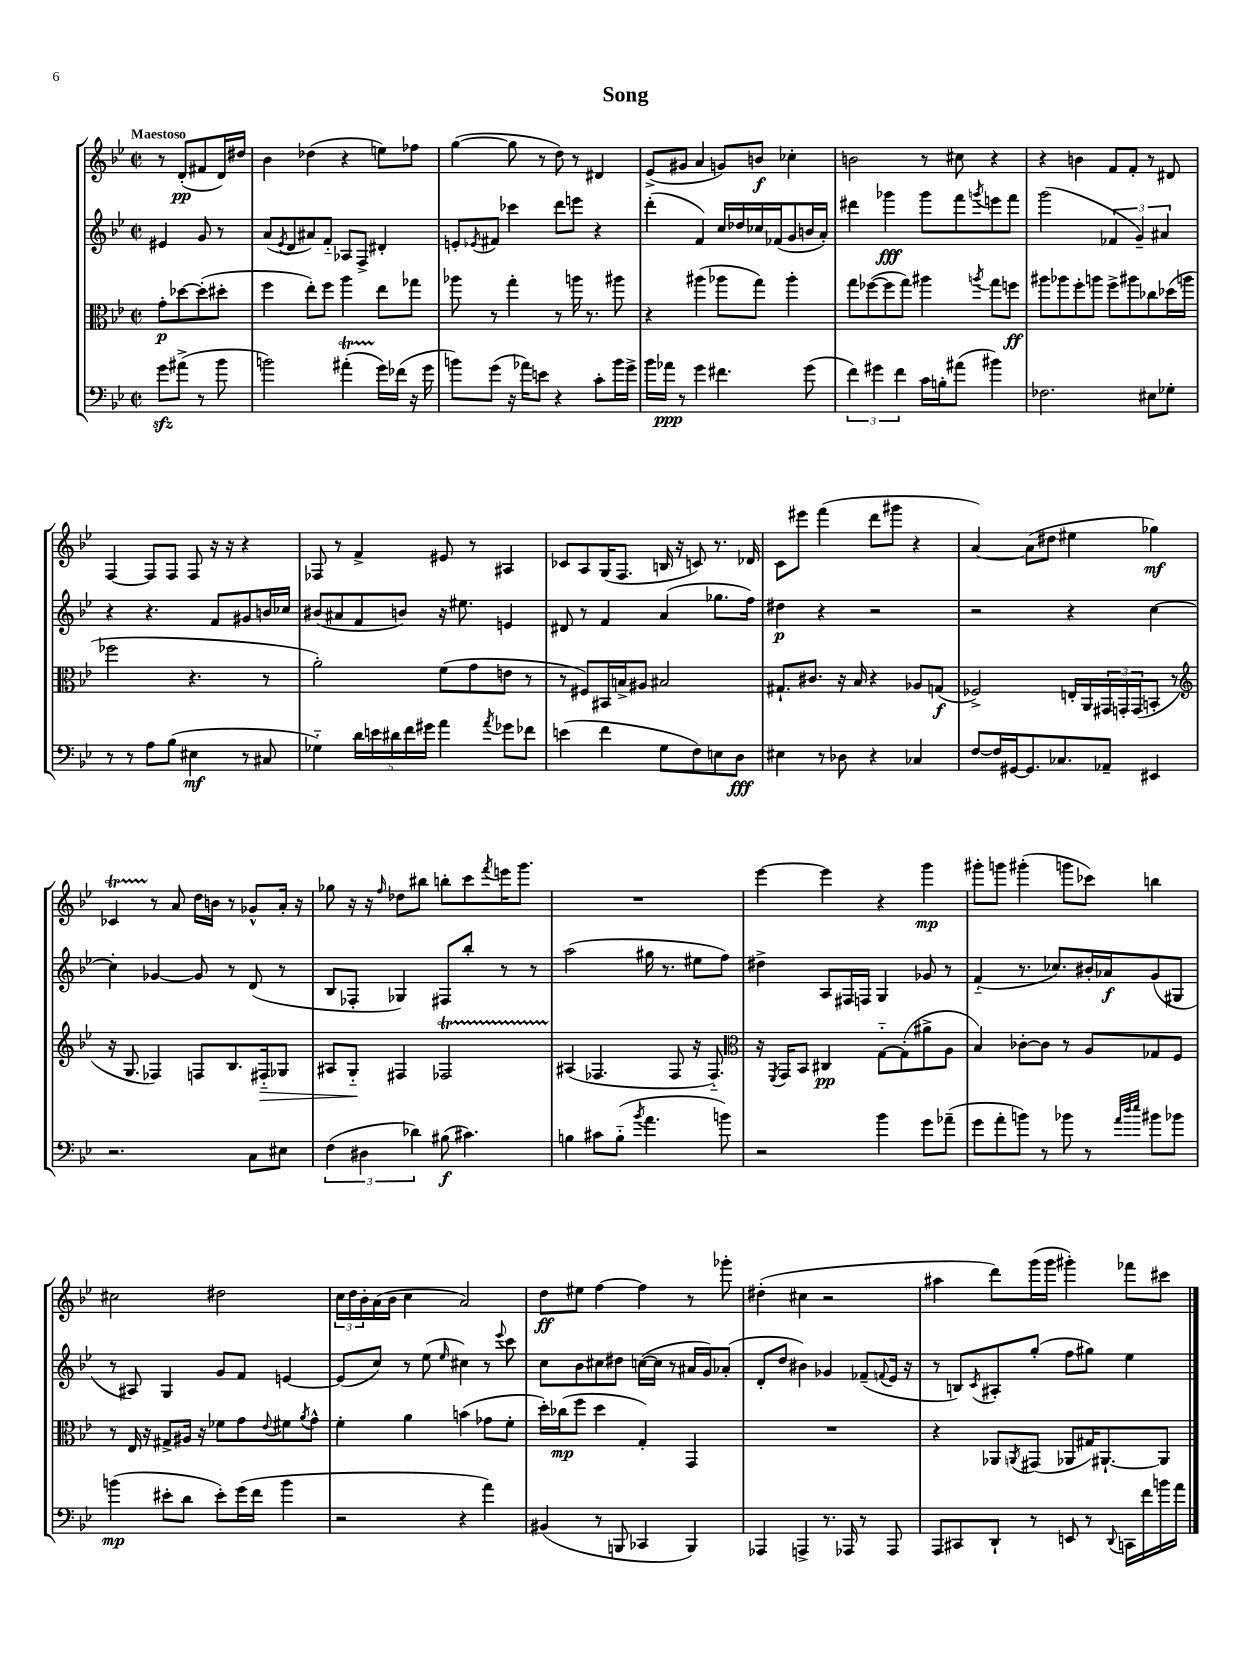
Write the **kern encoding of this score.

**kern	**dynam	**kern	**dynam	**kern	**dynam	**kern	**dynam
*part4	*part4	*part3	*part3	*part2	*part2	*part1	*part1
*staff4	*staff4	*staff3	*staff3	*staff2	*staff2	*staff1	*staff1
*clefF4	*	*clefC3	*	*clefG2	*	*clefG2	*
*k[b-e-]	*	*k[b-e-]	*	*k[b-e-]	*	*k[b-e-]	*
*M2/2	*	*M2/2	*	*M2/2	*	*M2/2	*
*met(c|)	*	*met(c|)	*	*met(c|)	*	*met(c|)	*
=	=	=	=	=	=	=	=
!	!	!	!	!	!	!LO:TX:a:B:t=Maestoso	!
8gzz\L	.	8g'\L	p	4e#X/	.	8r	.
(8a#X^\J	.	[8dd-X\	.	.	.	(8d'/L	pp
8r	.	(8dd-'\]	.	8g/	.	8f#X/	.
8b-\	.	8dd#X'\J	.	8r	.	16d/L)	.
.	.	.	.	.	.	16dd#X/JJ	.
=1	=1	=1	=1	=1	=1	=1	=1
2bn\)	.	4ff\	.	(8a/L	.	4b-\	.
.	.	.	.	8qe-/	.	.	.
.	.	.	.	8d/	.	.	.
.	.	8ee-'\L)	.	8a#X/)	.	(4dd-X\	.
.	.	8ff\J	.	8f/J	.	.	.
(4a#Xt'\	.	4aa\	.	8A-X/L	.	4r	.
.	.	.	.	8F^/J	.	.	.
16g\LL)	.	8ee-\L	.	4d#X'/	.	8een\L)	.
(16f-X\JJ	.	.	.	.	.	.	.
16r	.	8gg-X\J	.	.	.	8ff-X\J	.
16g\	.	.	.	.	.	.	.
=2	=2	=2	=2	=2	=2	=2	=2
8bn\L)	.	8aa-X\	.	8en'/L	.	([4gg\	.
.	.	.	.	8qe-X/	.	.	.
(8g\J	.	8r	.	8f#X/J	.	.	.
16r	.	4gg'\	.	4ccc-X\	.	8gg\]	.
16a-X\KL)	.	.	.	.	.	.	.
8en\J	.	.	.	.	.	8r	.
4r	.	8r	.	8ddd\L	.	8dd\)	.
.	.	16aan\	.	8eeen\J	.	8r	.
.	.	8.r	.	.	.	.	.
8c'\L	.	.	.	4r	.	4d#X/	.
16b\L	.	8aa#X\	.	.	.	.	.
16g^\JJ	.	.	.	.	.	.	.
=3	=3	=3	=3	=3	=3	=3	=3
16b-\LL	.	4r	.	(4ddd'\	.	(8e-^/L	.
16a-X\JJ	ppp	.	.	.	.	.	.
8r	.	.	.	.	.	8g#X/J	.
4g\	.	(4aa#X\	.	4f/)	.	4a/	.
4.f#X\	.	8aa-X\L	.	16cc/LL	.	8gn/L)	.
.	.	.	.	16dd-X/	.	.	.
.	.	8gg\J)	.	16cc-X/	.	8bn/J	f
.	.	.	.	(16f-X/J	.	.	.
.	.	4aa-'\	.	8g/	.	4cc-X'\	.
(8g\	.	.	.	16bn/L	.	.	.
.	.	.	.	16a'/JJ)	.	.	.
=4	=4	=4	=4	=4	=4	=4	=4
6f\)	.	8gg\L	.	4ddd#X\	.	2bn\	.
.	.	([8ff-X\	.	.	.	.	.
6g#X\	.	.	.	.	.	.	.
.	.	8ff-\]	.	4ggg-X\	fff	.	.
6f\	.	.	.	.	.	.	.
.	.	8gg\J)	.	.	.	.	.
16c\LL	.	4aa#X\	.	8ggg-\L	.	8r	.
16Bn'\J	.	.	.	.	.	.	.
(8a#X\J	.	.	.	8fff\	.	8cc#X\	.
.	.	8qaan/	.	8qgggn/	.	.	.
4b#X\)	.	8gg\L	.	8eeen\	.	4r	.
.	.	8ffn\J	ff	8fff\J	.	.	.
=5	=5	=5	=5	=5	=5	=5	=5
2.F-X\	.	8aa#X\L	.	(2ggg\	.	4r	.
.	.	8aa-X\	.	.	.	.	.
.	.	8ff'\	.	.	.	4bn\	.
.	.	8aan\J	.	.	.	.	.
.	.	8ff^\L	.	6f-X/	.	8f/L	.
.	.	8aa#X\	.	.	.	8f'/J	.
.	.	.	.	6g~/)	.	.	.
8E#X\L	.	8cc-X\	.	.	.	8r	.
.	.	.	.	6a#X/	.	.	.
8G-X'\J	.	(16dd-X\L	.	.	.	8d#X/	.
.	.	16aan\JJ	.	.	.	.	.
!!LO:LB:g=z
=6	=6	=6	=6	=6	=6	=6	=6
8r	.	2ff-X\	.	4r	.	[4F/	.
8r	.	.	.	.	.	.	.
8A\L	.	.	.	4.r	.	8F/L]	.
(8B-\J	.	.	.	.	.	8F/J	.
4E#X\	mf	4.r	.	.	.	8F/	.
.	.	.	.	8f/L	.	16r	.
.	.	.	.	.	.	16r	.
8r	.	.	.	8g#X/	.	4r	.
8C#X/	.	8r	.	16bn/L	.	.	.
.	.	.	.	16cc-X/JJ	.	.	.
=7	=7	=7	=7	=7	=7	=7	=7
4G-X\)	.	2a'\)	.	(8b#X/L	.	8F-X/	.
.	.	.	.	8a#X/	.	8r	.
20d\LL	.	.	.	8f/	.	4f^/	.
20en\	.	.	.	.	.	.	.
20d#X\	.	.	.	.	.	.	.
.	.	.	.	8bn/J)	.	.	.
20f\	.	.	.	.	.	.	.
20g#X\JJ	.	.	.	.	.	.	.
4a\	.	(8f\L	.	16r	.	8e#X/	.
.	.	.	.	8.ee#X\	.	.	.
.	.	8g\	.	.	.	8r	.
8qa/	.	.	.	.	.	.	.
8g-X\L	.	8en\J	.	4en/	.	4A#X/	.
8f-X\J	.	8r	.	.	.	.	.
=8	=8	=8	=8	=8	=8	=8	=8
(4en\	.	8r	.	8d#X/	.	8c-X/L	.
.	.	8F#X/L)	.	8r	.	8A/	.
4f\	.	16BB#X/L	.	4f/	.	(16G/K	.
.	.	16Bn^/J	.	.	.	8.F/J	.
.	.	8A#X/J	.	.	.	.	.
8G\L	.	2B#X/	.	(4a/	.	16Bn/	.
.	.	.	.	.	.	16r	.
8F\)	.	.	.	.	.	8cn/)	.
8En\	.	.	.	8.gg-X\L	.	8.r	.
8D\J	fff	.	.	.	.	.	.
.	.	.	.	16ff\Jk)	.	16d-X/	.
=9	=9	=9	=9	=9	=9	=9	=9
4E#X\	.	8.G#X`/L	.	4dd#X\	p	8c\L	.
.	.	.	.	.	.	8eee#X\J	.
.	.	8.c#X/J	.	.	.	.	.
8r	.	.	.	4r	.	(4fff\	.
8D-X\	.	16r	.	.	.	.	.
.	.	16B-/	.	.	.	.	.
4r	.	4r	.	2r	.	8ddd\L	.
.	.	.	.	.	.	8ggg#X\J	.
4C-X/	.	8A-X/L	.	.	.	4r	.
.	.	(8Gn/J	f	.	.	.	.
=10	=10	=10	=10	=10	=10	=10	=10
[8F/L	.	2F-X^/)	.	2r	.	[4a/)	.
16F/L]	.	.	.	.	.	.	.
[16GG#X/J	.	.	.	.	.	.	.
8.GG#/]	.	.	.	.	.	(8a\L]	.
.	.	.	.	.	.	8dd#X\J	.
8.C-X/	.	.	.	.	.	.	.
.	.	16En'/LL	.	4r	.	4ee#X\	.
.	.	16AA/	.	.	.	.	.
8AA-X~/J	.	24GG#X/	.	.	.	.	.
.	.	24GGn'/	.	.	.	.	.
.	.	(24GG/J	.	.	.	.	.
4EE#X/	.	8BBn'/J	.	[4cc\	.	4gg-X\)	mf
.	.	8r	.	.	.	.	.
!!LO:LB:g=z
=11	=11	=11	=11	=11	=11	=11	=11
*	*	*clefG2	*	*	*	*	*
2.r	.	16r	.	4cc'\]	.	4c-XT/	.
.	.	8.G/	.	.	.	.	.
.	.	4F-X/)	.	[4g-X/	.	8r	.
.	.	.	.	.	.	8a/	.
.	.	8Fn/L	.	8g-/]	.	16dd\LL	.
.	.	.	.	.	.	16bn\JJ	.
.	.	8.B-/	.	8r	.	8r	.
8C\L	.	.	.	(8d/	.	8g-X^^/L	.
!	!	!	!LO:HP:b	!	!	!	!
.	.	16F#X/k	>	.	.	.	.
8E#X\J	.	8G-X/J	.	8r	.	16a'/Jk	.
.	.	.	.	.	.	16r	.
=12	=12	=12	=12	=12	=12	=12	=12
(6F\	.	8A#X/L	.	8B-/L	.	8gg-X\	.
.	.	8G/J	.	8F-X'/J	.	16r	.
6D#X\	.	.	.	.	.	.	.
.	.	.	.	.	.	16r	.
.	.	.	.	.	.	16qqff/	.
.	.	4F#X/	]	4G-X/)	.	8dd-X\L	.
6d-X\)	.	.	.	.	.	.	.
.	.	.	.	.	.	8bb#X\J	.
(8B#X\	f	2F-XT/	.	8F#X/L	.	8bbn'\L	.
4.c#X\)	.	.	.	8bb-'/J	.	8ccc\	.
.	.	.	.	.	.	8qfff/	.
.	.	.	.	8r	.	16eeen\K	.
.	.	.	.	.	.	8.ggg\J	.
.	.	.	.	8r	.	.	.
=13	=13	=13	=13	=13	=13	=13	=13
4Bn\	.	(4A#X/	.	(2aa\	.	1r	.
8c#X\L	.	4.F-X/	.	.	.	.	.
(8B\J	.	.	.	.	.	.	.
8qb-/	.	.	.	.	.	.	.
4.a\	.	.	.	16gg#X\	.	.	.
.	.	.	.	8.r	.	.	.
.	.	8F-/	.	.	.	.	.
.	.	16r	.	8ee#X\L	.	.	.
.	.	8.F-/)	.	.	.	.	.
8bn\)	.	.	.	8ff\J)	.	.	.
=14	=14	=14	=14	=14	=14	=14	=14
*	*	*clefC3	*	*	*	*	*
2r	.	16r	.	4dd#X^\	.	[4eee-\	.
.	.	8qFF/	.	.	.	.	.
.	.	16GG/KL	.	.	.	.	.
.	.	8BB-/J	.	.	.	.	.
.	.	4C#X/	pp	8A/L	.	4eee-\]	.
.	.	.	.	16F#X/L	.	.	.
.	.	.	.	16Fn/JJ	.	.	.
4b-\	.	[8G\L	.	4G/	.	4r	.
.	.	(8G'\]	.	.	.	.	.
8g\L	.	8a#X^\	.	8g-X/	.	4ggg\	mp
(8a-X~\J	.	8A\J	.	8r	.	.	.
=15	=15	=15	=15	=15	=15	=15	=15
8g\L	.	4B-/)	.	(4f/	.	8ggg#X'\L	.
8a'\	.	.	.	.	.	8gggn\J	.
8bn\J)	.	[8c-X'\L	.	8.r	.	(4ggg#X'\	.
8r	.	8c-\J]	.	.	.	.	.
.	.	.	.	8.cc-X/L)	.	.	.
8b-X\	.	8r	.	.	.	8gggn\L	.
8r	.	8A/L	.	16b#X'/L	.	8ccc-X\J)	.
.	.	.	.	16a-X/J	f	.	.
32qqa/LLL	.	.	.	.	.	.	.
32qqdd/	.	.	.	.	.	.	.
32qqee-/JJJ	.	.	.	.	.	.	.
8b#X\L	.	8G-X/	.	(8g/	.	4bbn\	.
8b-X\J	.	8F/J	.	8G#X/J	.	.	.
!!LO:LB:g=z
=16	=16	=16	=16	=16	=16	=16	=16
(4bn\	mp	8r	.	8r	.	2cc#X\	.
.	.	16E-/	.	8A#X/)	.	.	.
.	.	16r	.	.	.	.	.
8e#X'\L	.	8G#X^/L	.	4G/	.	.	.
8d\J	.	16A#X/Jk	.	.	.	.	.
.	.	16r	.	.	.	.	.
8e#'\L)	.	8f-X\L	.	8g/L	.	2dd#X\	.
(16g\L	.	8g\	.	8f/J	.	.	.
16f\JJ	.	.	.	.	.	.	.
.	.	8qqe-/	.	.	.	.	.
4b\	.	8f#X\	.	[4en/	.	.	.
.	.	8qa/	.	.	.	.	.
.	.	8g^^\J	.	.	.	.	.
=17	=17	=17	=17	=17	=17	=17	=17
2r	.	4f'\	.	(8e/L]	.	24cc\LL	.
.	.	.	.	.	.	24dd\	.
.	.	.	.	.	.	24b-'\	.
.	.	.	.	8cc/J)	.	(16a\	.
.	.	.	.	.	.	16b-\JJ	.
.	.	4a\	.	8r	.	4cc\	.
.	.	.	.	(8ee-\	.	.	.
.	.	.	.	16qqee-/	.	.	.
4r	.	(4bn\	.	4cc#X\)	.	2a/)	.
4a\)	.	8g-X\L	.	8r	.	.	.
.	.	.	.	8qqeee-/	.	.	.
.	.	8f'\J	.	8ccc\	.	.	.
=18	=18	=18	=18	=18	=18	=18	=18
(4BB#X/	.	16dd'\LL)	.	8cc\L	.	8dd\L	ff
.	.	(16cc-X\J	mp	.	.	.	.
.	.	8ff\J	.	8b-\	.	8ee#X\J	.
8r	.	4dd\	.	8cc#X\	.	[4ff\	.
8BBBn/	.	.	.	8dd#X\J	.	.	.
4CC-X/	.	4G'/)	.	([16ccn\LL	.	4ff\]	.
.	.	.	.	16cc\JJ]	.	.	.
.	.	.	.	8r	.	.	.
4BBB/)	.	4GG/	.	16a#X/LL	.	8r	.
.	.	.	.	16g/J)	.	.	.
.	.	.	.	(8a-X'/J	.	8ggg-X'\	.
=19	=19	=19	=19	=19	=19	=19	=19
4AAA-X/	.	1r	.	8d'/L	.	(4dd#X'\	.
.	.	.	.	8dd/J	.	.	.
4AAAn^/	.	.	.	4b#X\)	.	4cc#X\	.
8.r	.	.	.	4g-X/	.	2r	.
16AAA-X/	.	.	.	.	.	.	.
8r	.	.	.	(8f-X~/L	.	.	.
.	.	.	.	8qqfn/	.	.	.
8AAA-/	.	.	.	16e-/Jk	.	.	.
.	.	.	.	16r	.	.	.
=20	=20	=20	=20	=20	=20	=20	=20
8AAA/L	.	4r	.	8r	.	4aa#X\	.
8CC#X/	.	.	.	8Bn/L)	.	.	.
.	.	.	.	8qc/	.	.	.
8DD`/J	.	8AA-X/L	.	8A#X'/	.	8ddd\L)	.
.	.	8qAAn/	.	.	.	.	.
8r	.	(8GG#X/J	.	(8gg'/J	.	(16ggg\L	.
.	.	.	.	.	.	16ggg\JJ	.
8EEn/	.	8AA-X/L	.	8ff\L	.	4ggg#X'\)	.
8r	.	16G#X/K)	.	8gg#X\J)	.	.	.
.	.	[8.AA#X`/	.	.	.	.	.
8qqDD/	.	.	.	.	.	.	.
16CCn\LL	.	.	.	4ee-\	.	8fff-X\L	.
16f\	.	.	.	.	.	.	.
16bn\	.	8AA#/J]	.	.	.	8ccc#X\J	.
16a\JJ	.	.	.	.	.	.	.
==	==	==	==	==	==	==	==
*-	*-	*-	*-	*-	*-	*-	*-
